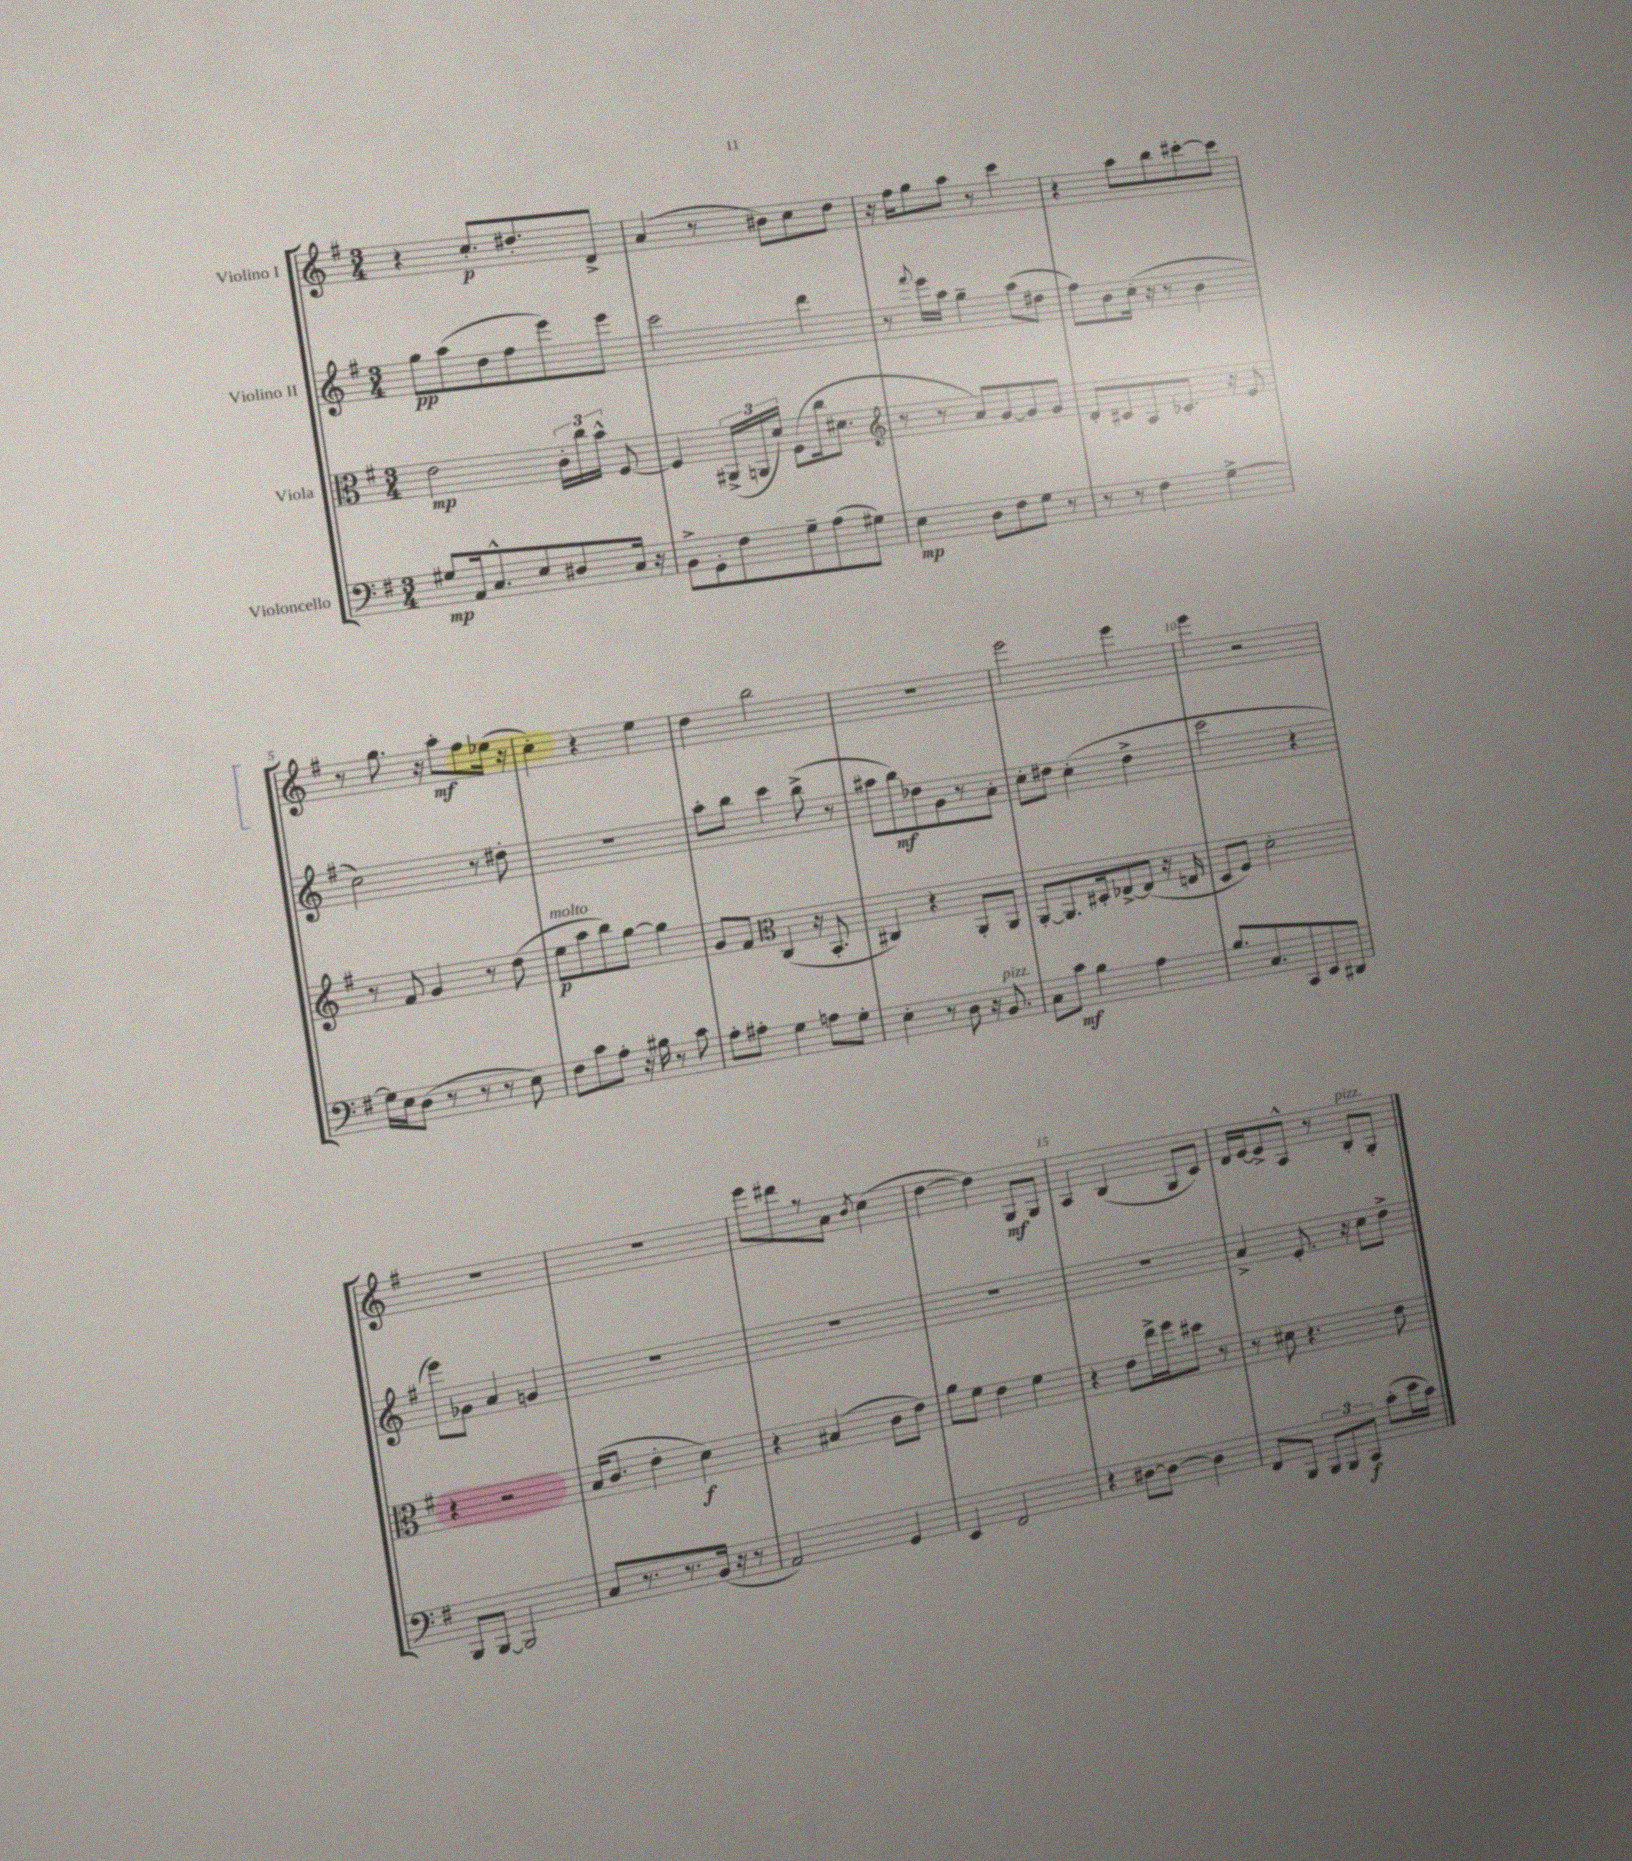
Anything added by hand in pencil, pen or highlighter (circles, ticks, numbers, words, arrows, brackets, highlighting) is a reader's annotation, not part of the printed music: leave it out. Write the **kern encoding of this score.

**kern	**kern	**kern	**kern
*staff4	*staff3	*staff2	*staff1
*clefF4	*clefC3	*clefG2	*clefG2
*k[f#]	*k[f#]	*k[f#]	*k[f#]
*M3/4	*M3/4	*M3/4	*M3/4
8G#	2e	8gg	4r
16AA	.	(8aa	.
8.C^^	.	.	.
.	.	8dd	8.cc'
8E	.	8ff#	.
.	.	.	8.dd#'
8D#	24c'	8eee)	.
.	24cc	.	.
.	24b^^	.	.
16C	[8F#	8eee	8d^
16r	.	.	.
=	=	=	=
8BB^	4F#]	2ccc	(4a
8GG'	.	.	.
8F#	(24AA#^	.	8r
.	24AA	.	.
.	24d)	.	.
8G~	(8F#	.	8b#)
(8A	16cc	4ddd	8cc
.	8.d#	.	.
8G#)	.	.	8dd
=	=	=	=
*	*clefG2	*	*
4E	8r	8r	16r
.	.	.	16ff#
.	.	8qqfff#	.
.	8r	16eee	8gg
.	.	16aa	.
8D	8a)	4gg~	8aa
8F#	[8g	.	8r
8G	8g]	(8aa	4ccc
8r	8g	8dd#	.
=	=	=	=
8r	8d'	8ff#)	4r
8r	8c#	8b	.
4F#	8A	(16cc'	8aa
.	.	16r	.
.	8.c-'	8r	8bb
[4G^	.	4b	[8ccc#'
.	16r	.	.
.	8e	.	8ccc#]
=	=	=	=
16G]	8r	2cc)	8r
16E	.	.	.
(8D	8f#	.	8.gg
8r	4g	.	.
.	.	.	16r
8r	.	.	8aa'
8r	8r	8r	8ff#
8E)	(8dd	8dd#'	(16ee-
.	.	.	16r
=	=	=	=
8F#	8ee	2.r	4cc')
8c	8aa	.	.
8A'	8bb)	.	4r
16r	[8gg	.	.
16B#	.	.	.
8r	4gg]	.	4ee
8c	.	.	.
=	=	=	=
8A'	8g	8aa'	4dd
8A#'	8f#	8bb	.
*	*clefC3	*	*
4G	(4C	4ccc	2bb
8A	16r	(8bb^	.
.	8.BB'	.	.
8G'	.	8r	.
=	=	=	=
4E'	4C#)	8aa#	2.r
.	.	8bb)	.
8r	4r	8dd-	.
8D	.	8g	.
16r	8AA'	8r	.
8.BB	.	.	.
.	8AA	8a'	.
=	=	=	=
8C	[8AA'	8cc'	2eee
8c	8.AA]	8dd#	.
4B	.	(4cc'	.
.	16D#'	.	.
.	[8E-^	.	.
4A	(8E-]	4dd#^	4eee
.	16r	.	.
.	16E	.	.
=	=	=	=
8.B	8D	2ccc	4eee
.	8F#)	.	.
8.C	.	.	.
.	2d'	.	2r
8CC	.	.	.
8EE	.	4r	.
8DD#	.	.	.
=	=	=	=
8BBB	4r	8eee)	2.r
[8BBB	.	8g-	.
2BBB]	2r	4a	.
.	.	4g	.
=	=	=	=
8C	(16B	2.r	2.r
.	8.c	.	.
8.r	.	.	.
.	4e'	.	.
8.r	.	.	.
(16BB	4d)	.	.
16r	.	.	.
8r	.	.	.
=	=	=	=
2AA)	4r	2.r	8eee
.	.	.	8ddd#
.	(4B#	.	8r
.	.	.	8a
.	.	.	8qb
4GG	8c	.	(4cc
.	8e)	.	.
=	=	=	=
4EE	8a	2.r	[4dd
.	8f#	.	.
2FF#	4e	.	4dd])
.	4f#	.	8G
.	.	.	8G
=	=	=	=
4r	4r	2.r	4A
[8D#	8e	.	(4B
8D#_	16ee^	.	.
.	16ff#	.	.
4D#]	8dd#	.	8G
.	8r	.	8c)
=	=	=	=
8FF#	8r	4a^	16d
.	.	.	[16e
8BBB	8d#	.	8e^]
12BBB	4.r	8.e'	8A^^
12BBB	.	.	.
.	.	.	8r
12CC	.	.	.
.	.	16r	.
(8c'	.	8cc	8B'
16e	8e	8dd^	8G'
16c)	.	.	.
==	==	==	==
*-	*-	*-	*-
